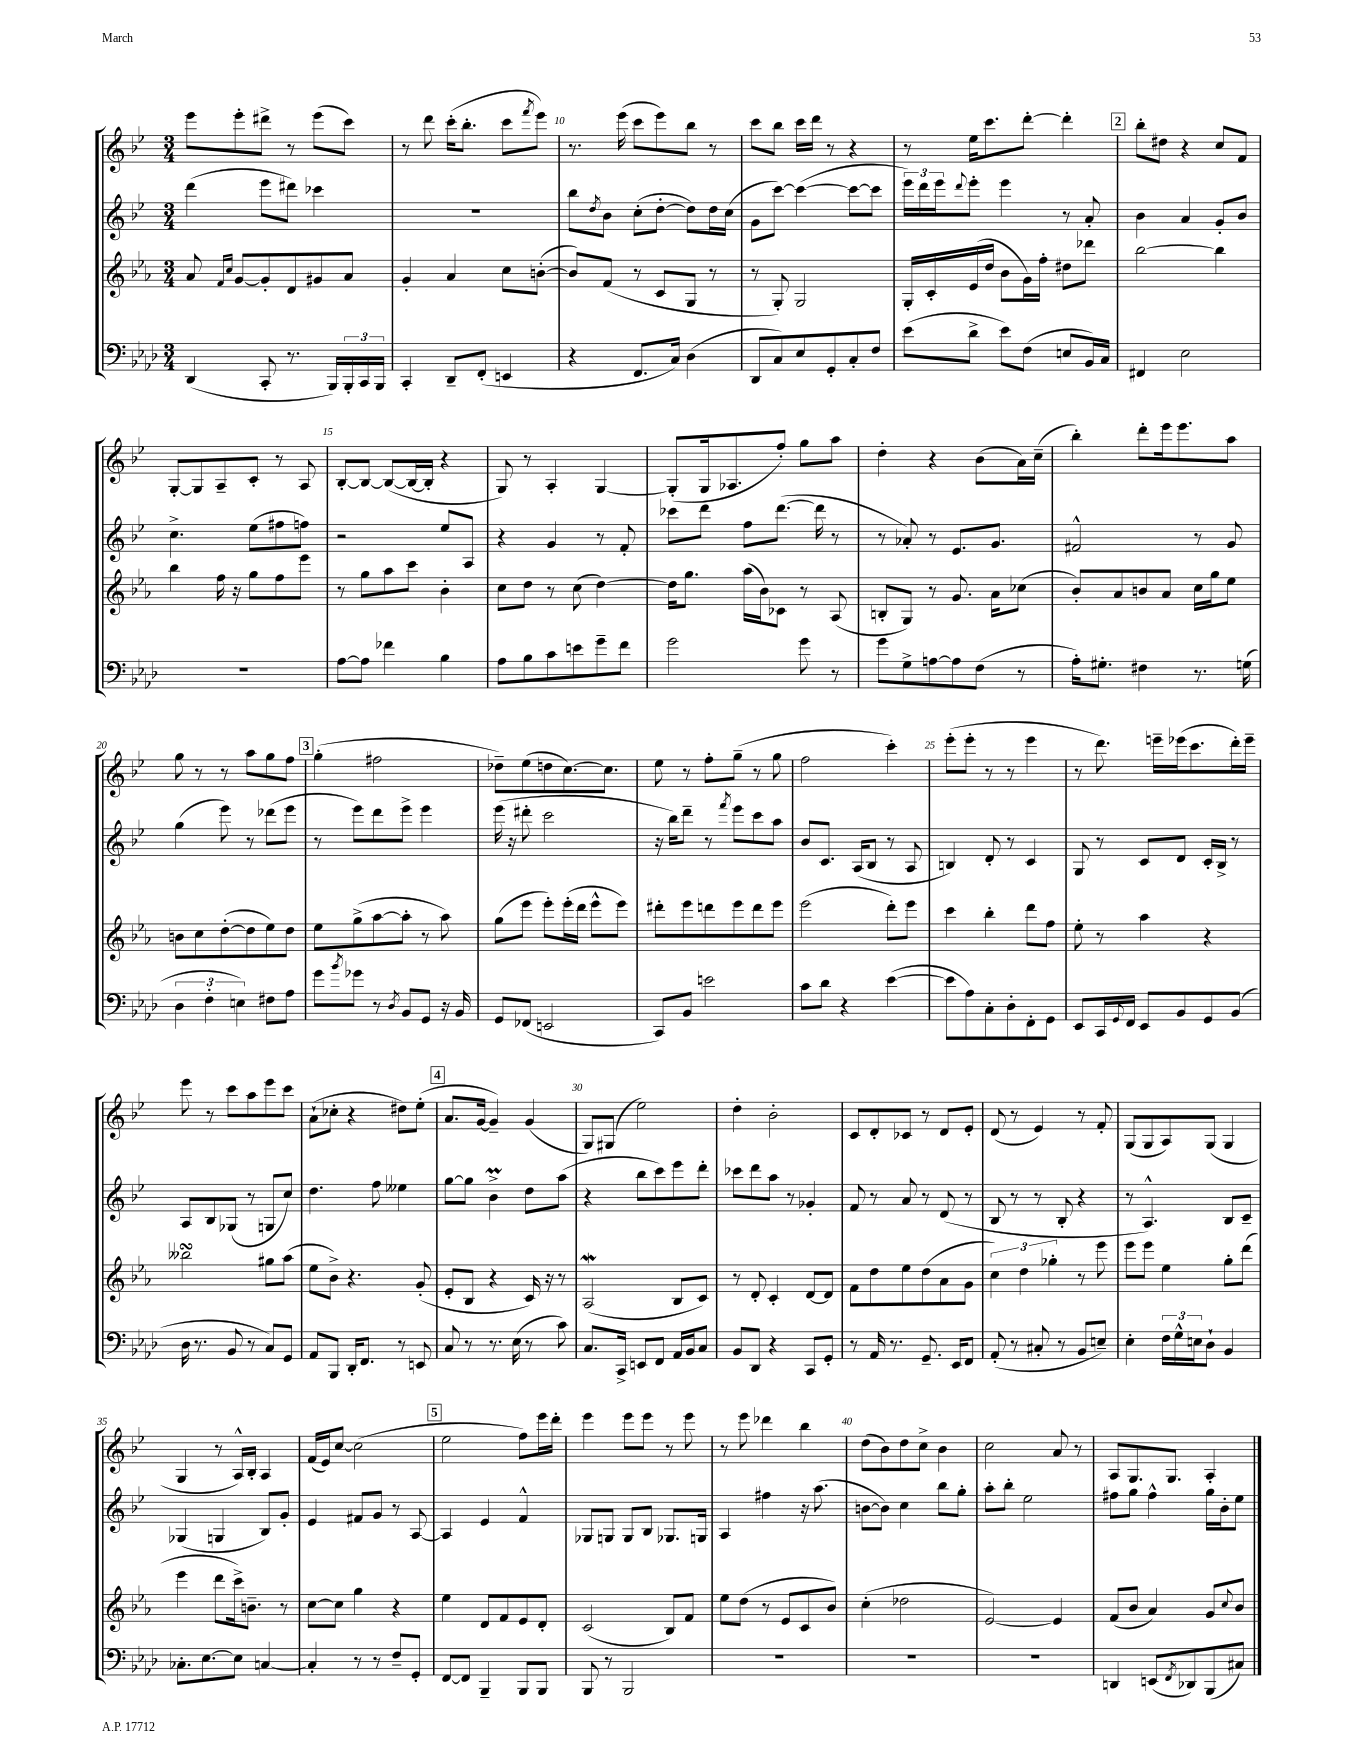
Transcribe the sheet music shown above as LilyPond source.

<<
\new StaffGroup <<
\new Staff = "s0" {
    \clef treble \key bes \major \numericTimeSignature \time 3/4
    ees'''8 ees'''8-. dis'''8-> r8 ees'''8( c'''8) |
    r8 d'''8 c'''16-.( bes''8.-. c'''8 \acciaccatura { f'''8 } ees'''8) |
    r8. ees'''16( c'''8 ees'''8) bes''8 r8 |
    c'''8 bes''8 c'''16 d'''16 r8 r4 |
    r8 ees''16 c'''8. d'''8~-. d'''4-. |
    \mark \markup { \box "2" } bes''8-. dis''8 r4 c''8 f'8 |
    g8~-. g8 a8-- c'8-. r8 a8 |
    bes8~-. bes8~ bes8~( bes16~ bes16-. r4 |
    g8) r8 a4-. g4~ |
    g8-.( g16 aes8. f''8-.) g''8 a''8 |
    d''4-. r4 bes'8( a'16) c''16--( |
    bes''4-.) d'''8-. ees'''16 ees'''8. a''8 |
    g''8 r8 r8 a''8 g''8 f''8 |
    \mark \markup { \box "3" } g''4-.( fis''2 |
    des''8--) ees''8( d''8 c''8.~) c''8. |
    ees''8 r8 f''8-. g''8--( r8 g''8 |
    f''2 c'''4-.) |
    ees'''8-.( ees'''8-. r8 r8 ees'''4 |
    r8 d'''8.) e'''16-- ees'''16( c'''8. d'''16-.) ees'''16-- |
    ees'''8 r8 c'''8 a''8 ees'''8 c'''8 |
    a'8-!( ces''8-. r4 dis''8) ees''8-.( |
    \mark \markup { \box "4" } a'8. g'16~ g'4--) g'4( |
    g8) gis8( ees''2) |
    d''4-. bes'2-. |
    c'8 d'8-. ces'8 r8 d'8 ees'8-. |
    d'8( r8 ees'4) r8 f'8-. |
    g8( g8 a8) g8( g4 |
    g4 r8 a16-^) bes16-. a4 |
    f'16( ees'16) c''8~ c''2( |
    \mark \markup { \box "5" } ees''2 f''8) ees'''16 d'''16-. |
    ees'''4 ees'''8 ees'''8 r8 ees'''8 |
    r8 ees'''8 des'''4 bes''4 |
    d''8( bes'8) d''8 c''8-> bes'4 |
    c''2 a'8 r8 |
    a8 g8. g8. a4-. \bar "|." |
}
\new Staff = "s1" {
    \clef treble \key bes \major \numericTimeSignature \time 3/4
    d'''4( ees'''8 dis'''8) ces'''4 |
    R2. |
    bes''8 \acciaccatura { d''8 } bes'8 c''8-.( d''8~-. d''8) d''16 c''16( |
    g'8 c'''8~) c'''4~( c'''8~ c'''8 |
    \tuplet 3/2 { ees'''16) d'''16 ees'''16 } \appoggiatura { d'''8 } ees'''8-. ees'''4 r8 a'8-. |
    \mark \markup { \box "2" } bes'4 a'4 g'8-. bes'8 |
    c''4.-> ees''8( fis''8 f''8) |
    r2 ees''8 a8 |
    r4 g'4 r8 f'8-. |
    ces'''8 d'''8 f''8 d'''8.~( d'''16 r8 |
    r8 aes'8-.) r8 ees'8. g'8. |
    fis'2-^ r8 g'8 |
    g''4( ees'''8) r8 des'''8( ees'''8 |
    \mark \markup { \box "3" } r8 ees'''8) d'''8 ees'''8-> ees'''4 |
    ees'''16( r16 dis'''8-. c'''2 |
    r16 bes''16) d'''8-- r8 \acciaccatura { f'''8 } ees'''8 c'''8 a''8 |
    bes'8 c'8. a16( bes8 r8 a8 |
    b4) d'8-. r8 c'4 |
    g8 r8 c'8 d'8 c'16-. bes16-> r8 |
    a8 bes8 ges8( r8 g8 c''8) |
    d''4. f''8 eeses''4 |
    \mark \markup { \box "4" } g''8~ g''8 bes'4->\prall d''8 a''8( |
    r4 bes''8 c'''8) ees'''8 d'''8-. |
    ces'''8 d'''8 a''8 r8 ges'4-. |
    f'8 r8 a'8 r8 d'8( r8 |
    bes8 r8 r8 bes8-. r4 |
    r8 a4.-^) bes8 c'8-- |
    ges4( g4 bes8) g'8-. |
    ees'4 fis'8 g'8 r8 a8~ |
    \mark \markup { \box "5" } a4 ees'4 f'4-^ |
    ges8 g8 g8 bes8 ges8. g16 |
    a4 fis''4 r16 a''8.( |
    b'8~ b'8) c''4 bes''8 g''8-. |
    a''8-. bes''8-. ees''2 |
    fis''8 g''8 fis''4-^ g''16 bes'16-. ees''8 \bar "|." |
}
\new Staff = "s2" {
    \clef treble \key ees \major \numericTimeSignature \time 3/4
    aes'8 \grace { f'16 c''16 } g'8~ g'8-. d'8 gis'8 aes'8 |
    g'4-. aes'4 c''8 b'8~-.( |
    b'8) f'8( r8 c'8 g8 r8 |
    r8 g8-.) g2 |
    g16-. c'16-. ees'16( d''16 bes'8 g'16) f''16-. dis''8 des'''8 |
    \mark \markup { \box "2" } bes''2~ bes''4 |
    bes''4 f''16 r16 g''8 f''8 ees'''8 |
    r8 g''8 aes''8 c'''8 bes'4-. |
    c''8 d''8 r8 c''8( d''4~) |
    d''16 g''8. aes''16( bes'16) ces'8 r8 aes8( |
    b8-. g8) r8 g'8. aes'16 ces''8( |
    bes'8-.) aes'8 b'8 aes'8 c''16 g''16 ees''8 |
    b'8 c''8 d''8~-.( d''8 ees''8) d''8 |
    \mark \markup { \box "3" } ees''8 g''8->( aes''8~ aes''8-. r8 aes''8) |
    g''8( ees'''8 ees'''8-.) ees'''16-.( d'''16 ees'''8-^ ees'''8) |
    dis'''8-. ees'''8 d'''8 ees'''8 d'''8 ees'''8 |
    ees'''2( d'''8-.) ees'''8 |
    c'''4 bes''4-. d'''8 f''8 |
    ees''8-. r8 aes''4 r4 |
    beses''2\turn gis''8 aes''8( |
    ees''8 bes'8->) r4. g'8-.( |
    \mark \markup { \box "4" } ees'8-. bes8 r4 c'16) r16 r8 |
    aes2\mordent( bes8 c'8) |
    r8 d'8-. c'4-. d'8~ d'8 |
    f'8 d''8 ees''8 d''8( aes'8 g'8 |
    \tuplet 3/2 { c''4) d''4 ges''4-. } r8 ees'''8 |
    ees'''8 ees'''8 ees''4 g''8-. d'''8( |
    ees'''4 d'''8 c'''16->) b'8.-- r8 |
    c''8~ c''8 g''4 r4 |
    \mark \markup { \box "5" } ees''4 d'8 f'8 ees'8 d'8-. |
    c'2( bes8) f'8 |
    ees''8 d''8( r8 ees'8 c'8 bes'8) |
    c''4-.( des''2 |
    ees'2~) ees'4 |
    f'8( bes'8 aes'4) g'8 \appoggiatura { c''8 } bes'8 \bar "|." |
}
\new Staff = "s3" {
    \clef bass \key aes \major \numericTimeSignature \time 3/4
    des,4( c,8-. r8. bes,,16) \tuplet 3/2 { bes,,16-. c,16 bes,,16 } |
    c,4-. des,8-- f,8-.( e,4 |
    r4 f,8. c16) des4( |
    des,8 c8) ees8 g,8-. c8-. f8 |
    ees'8( des'8-> ees'8) f8( e8 bes,16) c16 |
    \mark \markup { \box "2" } fis,4 ees2 |
    R2. |
    aes8~ aes8 fes'4 bes4 |
    aes8 bes8 c'8 e'8 g'8-- f'8 |
    g'2 g'8 r8 |
    g'8 g8-> a8~ a8 f8( r8 |
    aes16-.) gis8.-. fis4 r8. g16( |
    \tuplet 3/2 { des4 f4-. e4) } fis8 aes8 |
    \mark \markup { \box "3" } g'8 \acciaccatura { bes'8 } ges'8 r8 \acciaccatura { des8 } bes,8 g,8 r16 bes,16 |
    g,8 fes,8( e,2 |
    c,8) bes,8 e'2 |
    c'8 des'8 r4 ees'4~( |
    ees'8 aes8) c8-. des8-. f,8-. g,8 |
    ees,8 c,16 \appoggiatura { g,8 } f,16 ees,8 bes,8 g,8 bes,8( |
    des16 r8. bes,8 r8 c8) g,8 |
    aes,8 bes,,8 des,16-. f,8. r8 e,8 |
    \mark \markup { \box "4" } c8 r8 r8. ees16( r8 c'8) |
    c8. c,16-> e,8 f,8 aes,16 bes,16 c8 |
    bes,8 des,8 r4 c,8 g,8-. |
    r8 aes,16 r8. g,8.-- ees,16 f,8 |
    aes,8-.( r8 cis8-. r8 bes,8 e8--) |
    ees4-. \tuplet 3/2 { f16 g16-^ e16 } des8-! bes,4 |
    ces8.-. ees8.~ ees8 c4~ |
    c4-. r8 r8 f8-- g,8-. |
    \mark \markup { \box "5" } f,8~ f,8 bes,,4-- bes,,8 bes,,8 |
    bes,,8 r8 bes,,2 |
    R2. |
    R2. |
    R2. |
    d,4 e,8( \acciaccatura { f,8 } des,8) bes,,8( cis8) \bar "|." |
}
>>
>>
\layout { \context { \Score currentBarNumber = #8 \override BarNumber.break-visibility = ##(#f #t #t) barNumberVisibility = #(every-nth-bar-number-visible 5) } }
